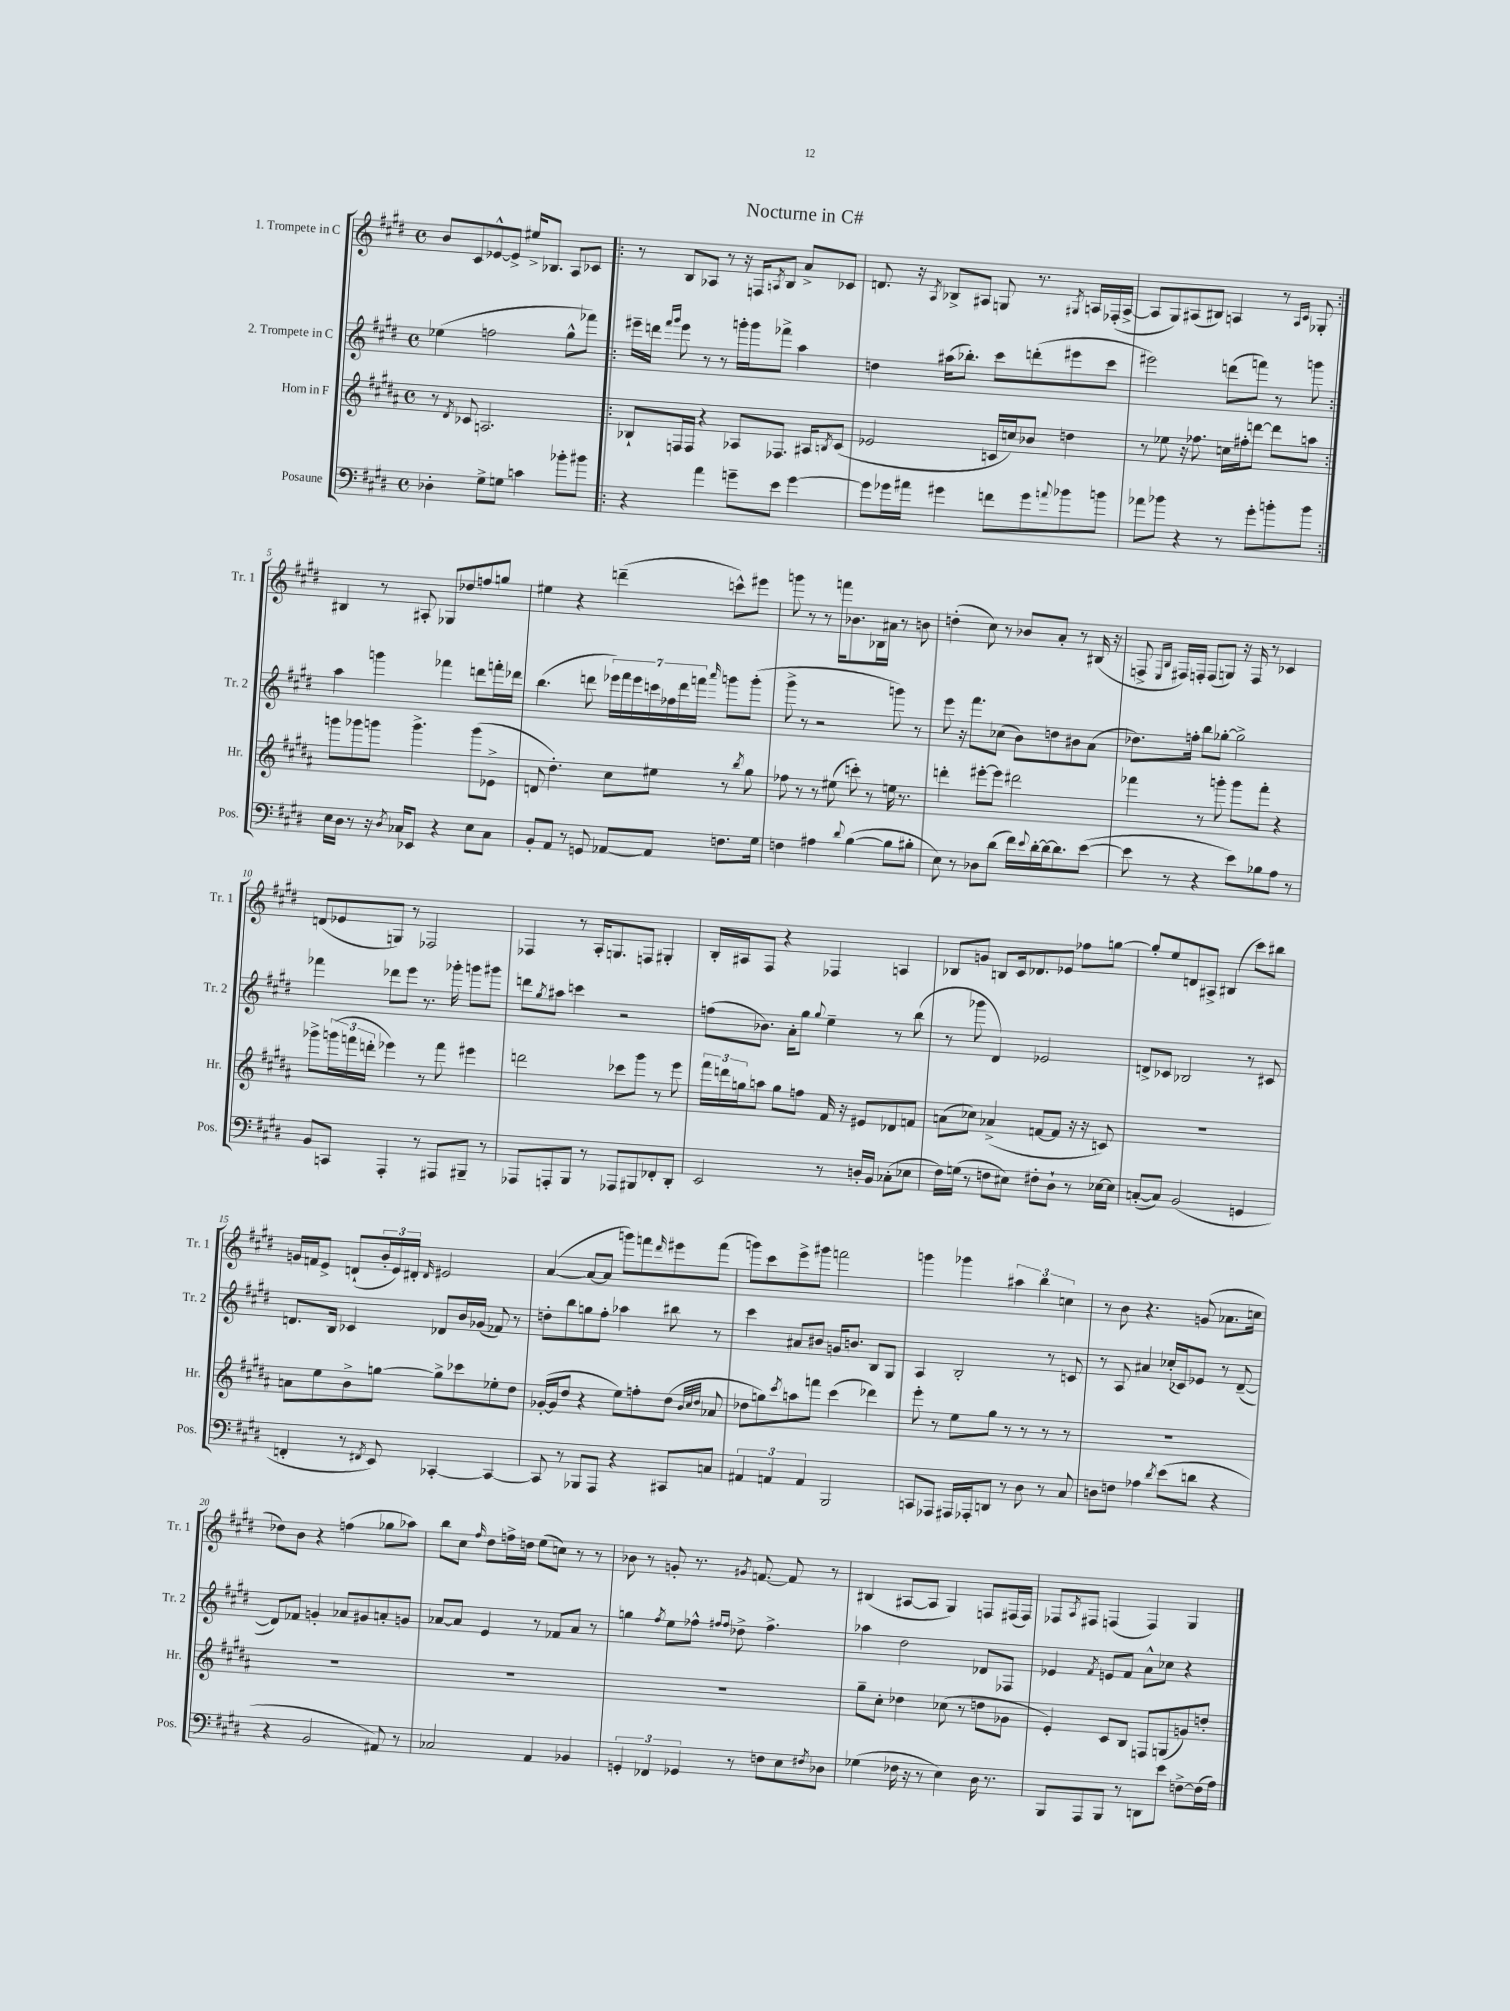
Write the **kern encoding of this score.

**kern	**kern	**kern	**kern
*staff4	*staff3	*staff2	*staff1
*clefF4	*clefG2	*clefG2	*clefG2
*k[f#c#g#d#]	*k[f#c#g#d#a#]	*k[f#c#g#d#]	*k[f#c#g#d#]
*M4/4	*M4/4	*M4/4	*M4/4
*met(c)	*met(c)	*met(c)	*met(c)
4D-'	8r	(4ee-	8b
.	8qd#	.	.
.	8c-	.	8c#
8G#^	2.A	2ff	[8e-^^
8G	.	.	8e-^]
4c	.	.	16ee#^
.	.	.	8.B-
8b-'	.	8gg#^^	8A
8b#	.	8fff-)	8c-
=!|:	=!|:	=!|:	=!|:
4r	8B-`	16eee#~	8r
.	.	16ddd	.
.	.	16qqfff#	.
.	.	16qqggg#	.
.	16F	8eee#	8B
.	16F	.	.
4a	4r	8r	8A-
.	.	8r	8r
8g~	8A-	16ggg'	16r
.	.	16ggg	16F
.	.	.	8qA
8e	8.F-	8fff-^	8B
[4g	.	4aa	8a^
.	16A#	.	.
.	8qB	.	.
.	(8c#	.	8c-
=	=	=	=
8g]	2e-	4dd	8.d
16g-	.	.	.
16a#	.	.	16r
.	.	.	8qA
4g#	.	(16aa#	8B-^
.	.	8.bb-')	.
.	.	.	8A#
8f	16c	8ccc#	8G
.	16cc)	.	.
8g#	8b-	(8ddd'	8.r
8qqa	.	.	.
8b-	4dd	8eee#	.
.	.	.	8qG#
.	.	.	16A
8b	.	8ccc#	(16F-'
.	.	.	[16A^
=	=	=	=
8a-	8r	2eee#)	8A]
8b-	8ee-	.	8G#)
4r	16r	.	(8A#
.	8.ff-	.	.
.	.	.	8B#)
8r	16cc	(8ddd	4A
.	16ff#'	.	.
8g#'	[8ddd	8fff)	.
8b'	8ddd]	8r	8r
.	.	.	16qqA
.	.	.	16qqc#
8b	8aa	8ggg	8G-'
=:|!	=:|!	=:|!	=:|!
16E	8ggg	4aa	4B#
16D#	.	.	.
8r	8ggg-	.	.
16r	8ggg	4ggg	8r
8qD#	.	.	.
16C-	.	.	.
8EE-	4.ggg^	.	8A#'
4r	.	4fff-	8G-
.	.	.	8dd-
8E	(8ggg	8ddd	8ff
8C-	8e-^	16fff'	8gg
.	.	16ddd-	.
=	=	=	=
8BB'	8d	(4.bb	4ee#
8AA	4.dd#')	.	.
8r	.	.	4r
8GG	.	8ddd	.
[8AA-	8cc#	28eee-)	(4ddd~
.	.	28fff#	.
.	.	28eee-	.
.	.	28ccc	.
8AA-]	8ee#	.	.
.	.	28ff-	.
.	.	28ddd	.
.	.	28fff	.
.	.	16qqaaa	.
8.F	8r	8ggg	8ccc^^)
.	8qbb	.	.
.	8gg#	(8ggg'	8eee#
16G#	.	.	.
=	=	=	=
4F	8ff-	8ggg#^	8ggg
.	8r	8r	8r
4A#	8r	2r	8r
.	(8ee#	.	16fff
.	.	.	8.b-
8qqd#	.	.	.
([4B	8ccc')	.	.
.	8r	.	16B-
.	.	.	16a#
8B]	16ee	8ggg)	8r
.	8.r	.	.
8B#'	.	8r	8b
=	=	=	=
8E)	4ddd'	8eee	(4dd'
8r	.	16r	.
.	.	8.fff#	.
8D-	[8eee#'	.	8cc#)
(8d#	8eee#]	(8cc-	8r
16f#)	2ddd#	8b)	8b-
8qqe	.	.	.
[16d#'	.	.	.
16d#_	.	8dd	8a'
8.d#]	.	.	.
.	.	8b#	8r
([8e	.	(8a	(16B#
.	.	.	16r
=	=	=	=
8e]	4fff-	8.dd-)	8F^
.	.	.	16qqE
.	.	.	16qqB
8r	.	.	16F#)
.	.	16ff'	16F'
4r	8r	8bb	(8F
.	8ggg'	[8gg-'	8G)
8e)	8ggg	2gg-^]	16r
.	.	.	16F
8B-	8fff-'	.	8r
8A	4r	.	4c-
8r	.	.	.
=	=	=	=
8BB	8ggg-^	4fff-	(8d
8CC	(24ggg	.	8e-
.	24fff	.	.
.	24ddd'	.	.
4AAA'	4eee-)	8ddd-	8G)
.	.	8eee	8r
8r	8r	8.r	2F-
8AAA#	8fff	.	.
.	.	16ggg-'	.
8BBB#~	4eee#	8ggg	.
8r	.	8ggg#	.
=	=	=	=
8AAA-	2ddd	8ddd	4F-
.	.	8qgg#	.
8AAA'	.	8aa#	.
8BBB	.	4ccc	8r
8r	.	.	16A'
.	.	.	8.G
8AAA-	8ccc-	2r	.
8BBB#	8ggg#	.	8F
8FF-'	8r	.	4G#'
8DD#'	8eee	.	.
=	=	=	=
2EE	24fff#	(8ff	16B'
.	24ddd	.	.
.	.	.	16A#
.	24gg	.	.
.	8aa	8.b-)	8F#
.	8gg	.	4r
.	.	16a'	.
.	8ff	8gg#	.
.	.	8qqgg#	.
8r	16f#	4ee~	4F-
.	16r	.	.
16D'	8e#	.	.
16BB	.	.	.
(8C-'	8d-	8r	4A
8E-	8f	(8bb	.
=	=	=	=
16F#)	(8a	8r	8B-
(16G	.	.	.
8r	8cc-)	8ggg-	8g
8F	(4a-^	4d#)	8B
8E#)	.	.	16c#
.	.	.	8.d-
8F#'	[8f	2e-	.
8D#`	8f]	.	8e-
8r	16r	.	8ff-
.	16r	.	.
[16E-	8c)	.	[8gg
16E-]	.	.	.
=	=	=	=
([8C'	1r	8d^	8gg']
8C])	.	8c-	8ee
(2BB	.	2B-	8d
.	.	.	8A#^
.	.	.	(4B#
4GG	.	8r	8ccc#)
.	.	8c#	8bb#
=	=	=	=
4FF'	8a	8.d	16g
.	.	.	16f
.	8ee	.	8e^
.	.	16B	.
8r	8b^	4c-	(8d`
8qFF#	.	.	.
8EE)	[8gg	.	24b'
.	.	.	24e)
.	.	.	24d#'
.	.	.	16qqd#
[4CC-'	8gg^]	8d-	2e#
.	8ccc-	16b	.
.	.	(16g-	.
4CC-_	8ee-'	8f-)	.
.	8dd#	8r	.
=	=	=	=
8CC-]	([16g-'	8dd'	([4a
.	16g-]	.	.
8r	8dd#	8bb	.
8BBB-	4r	8gg	8a_
8AAA	.	8ff#'	8a]
4r	8ee)	4aa-	8ggg)
.	8ff'	.	8fff
.	.	.	16qqddd#
8CC#	(8dd#	8bb#	8eee#
.	32qqb	.	.
.	32qqcc#	.	.
.	32qqdd#	.	.
8C	8a-	8r	(8fff
=	=	=	=
6AA#	8dd-	4ccc#	8ggg)
.	8gg)	.	8ccc#
6AA	.	.	.
.	8qccc#	.	.
.	8aa	8a#	8eee^
6AA	.	.	.
.	8fff	8b#	8ggg#
2BBB	(4ccc#	16g	2fff
.	.	8.b	.
.	4ddd-)	8B	.
.	.	8G#	.
=	=	=	=
8CC	8eee'	4A	4ggg
8AAA-	8r	.	.
16AAA#	8ee	2B'	4ggg-
16AAA-'	.	.	.
8DD	8gg#	.	.
8r	8r	.	6aa#
8D#	8r	.	.
.	.	.	6bb
8r	8r	8r	.
.	.	.	6cc
8C#	8r	8c	.
=	=	=	=
8D	1r	8r	8r
8F	.	8A	8b
4A-	.	4a#	4.r
8qd#	.	.	.
(8e	.	(16cc-'	.
.	.	16c-)	.
8d	.	8e-	(8g
4r	.	8r	8.a-
.	.	([8d#~	.
.	.	.	16cc
=	=	=	=
4r	1r	8d#])	8dd-)
.	.	8f-	8b
2BB	.	4g'	4r
.	.	8a-	(4ff
.	.	8g#	.
8AA#)	.	8a'	8gg-
8r	.	8g	8aa-)
=	=	=	=
2C-	1r	[8a-	8bb
.	.	8a-]	8cc#
.	.	.	16qqff#
.	.	4e	8dd#
.	.	.	16ff^
.	.	.	16dd
4AA	.	8r	(8ee
.	.	8f-	8cc)
4BB-	.	8a-	8r
.	.	8r	8r
=	=	=	=
6GG'	1r	4gg	8b-
.	.	.	8r
6FF-	.	.	.
.	.	8qff#	.
.	.	8ee	8g'
6GG-	.	.	.
.	.	8ff-^^	8.r
.	.	16qqff#	.
.	.	16qqff#	.
8r	.	8dd-^	.
.	.	.	8qg#
.	.	.	[8.f
8F	.	4.ff#^	.
8E	.	.	8f]
8qF#	.	.	.
8D-	.	.	8r
=	=	=	=
(4G-	8gg#~	4aa-	(4B#
.	8cc#'	.	.
16F-	4dd-	2dd#	[8A#
16r	.	.	.
8r	.	.	8A#]
4E)	(8cc-	.	4G#)
.	8r	.	.
16D#	8dd	8d-	8F
8.r	.	.	.
.	8g-	8F-	(16F#
.	.	.	16F#)
=	=	=	=
8BBB	4e')	4e-	8F-
.	.	.	8qA
8AAA	.	.	8F#
.	.	8qf#	.
8BBB	8c#	8e	(4F
8r	8B	8f#	.
8DD	8F	8a^^	4F)
8e	(8G	8cc-	.
[8F^	8g)	4r	4G#
(16F]	8dd'	.	.
16A)	.	.	.
==	==	==	==
*-	*-	*-	*-
